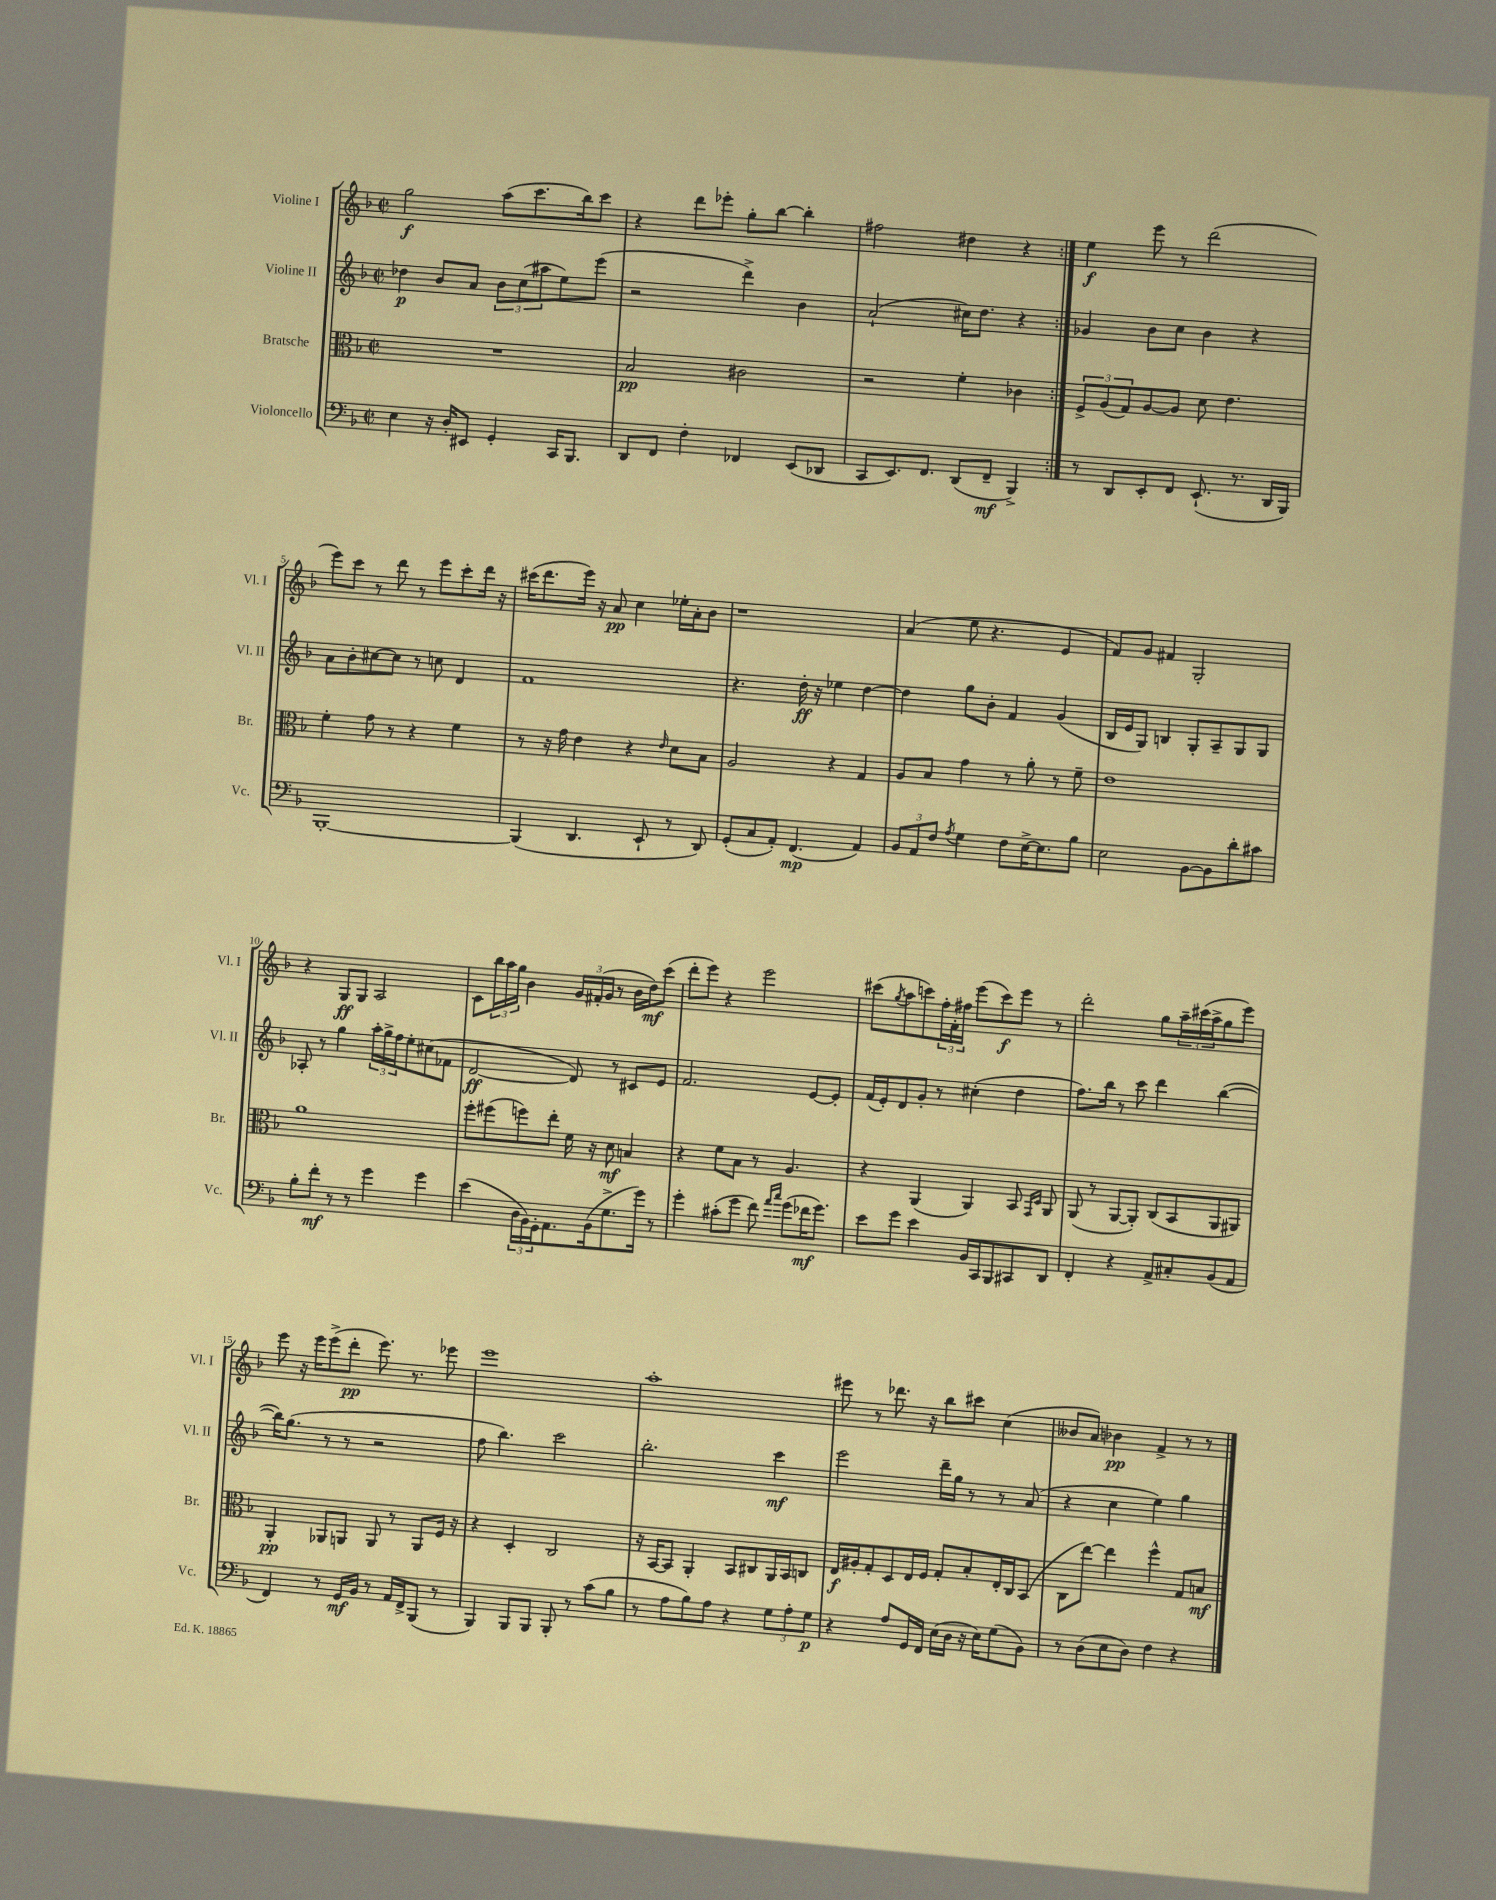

**kern	**dynam	**kern	**dynam	**kern	**dynam	**kern	**dynam
*part4	*part4	*part3	*part3	*part2	*part2	*part1	*part1
*staff4	*staff4	*staff3	*staff3	*staff2	*staff2	*staff1	*staff1
*I"Violoncello	*	*I"Bratsche	*	*I"Violine II	*	*I"Violine I	*
*I'Vc.	*	*I'Br.	*	*I'Vl. II	*	*I'Vl. I	*
*clefF4	*	*clefC3	*	*clefG2	*	*clefG2	*
*k[b-]	*	*k[b-]	*	*k[b-]	*	*k[b-]	*
*M2/2	*	*M2/2	*	*M2/2	*	*M2/2	*
*met(c|)	*	*met(c|)	*	*met(c|)	*	*met(c|)	*
=1	=1	=1	=1	=1	=1	=1	=1
4E\	.	1r	.	4dd-X\	p	2gg\	f
16r	.	.	.	8b-/L	.	.	.
16D'/KL	.	.	.	.	.	.	.
8EE#X/J	.	.	.	8a/J	.	.	.
4GG'/	.	.	.	12b-\L	.	(8aa\L	.
.	.	.	.	(12cc\	.	.	.
.	.	.	.	.	.	8.ccc\	.
.	.	.	.	12aa#X\	.	.	.
16CC/KL	.	.	.	8ee\)	.	.	.
8.BBB-/J	.	.	.	.	.	16bb-\k)	.
.	.	.	.	(8eee\J	.	8ccc\J	.
=2	=2	=2	=2	=2	=2	=2	=2
8DD/L	.	2B-/	pp	2r	.	4r	.
8FF/J	.	.	.	.	.	.	.
4F'\	.	.	.	.	.	8ddd\L	.
.	.	.	.	.	.	8eee-X'\J	.
4FF-X/	.	2c#X\	.	4ddd^\)	.	8gg'\L	.
.	.	.	.	.	.	[8bb-\J	.
(8EE/L	.	.	.	4b-\	.	4bb-'\]	.
8DD-X/J	.	.	.	.	.	.	.
=3	=3	=3	=3	=3	=3	=3	=3
8CC/L	.	2r	.	(2a`/	.	2ff#X\	.
8.EE/)	.	.	.	.	.	.	.
8.FF/J	.	.	.	.	.	.	.
(8DD/L	.	4f'\	.	16cc#X\KL)	.	4dd#X\	.
.	.	.	.	8.dd\J	.	.	.
8FF~/J	mf	.	.	.	.	.	.
4BBB-^/)	.	4c-X\	.	4r	.	4r	.
=4:|!	=4:|!	=4:|!	=4:|!	=4:|!	=4:|!	=4:|!	=4:|!
8r	.	12F^/L	.	4g-X/	.	4ee\	f
.	.	(12A/	.	.	.	.	.
8DD/L	.	.	.	.	.	.	.
.	.	12G/)	.	.	.	.	.
8EE'/	.	[8A/	.	8b-\L	.	8eee\	.
8FF/J	.	8A/J]	.	8cc\J	.	8r	.
(8.EE`/	.	8d\	.	4b-\	.	(2ddd\	.
.	.	4.e\	.	.	.	.	.
8.r	.	.	.	.	.	.	.
.	.	.	.	4r	.	.	.
16DD/LL	.	.	.	.	.	.	.
16BBB-/JJ)	.	.	.	.	.	.	.
!!LO:LB:g=z
=5	=5	=5	=5	=5	=5	=5	=5
[1BBB-'	.	4f'\	.	8a\L	.	8eee\L)	.
.	.	.	.	8b-'\	.	8ccc\J	.
.	.	8g\	.	[8cc#X\	.	8r	.
.	.	8r	.	8cc#\J]	.	8ddd\	.
.	.	4r	.	8r	.	8r	.
.	.	.	.	8ccn\	.	8eee\L	.
.	.	4f\	.	4d/	.	8ccc'\	.
.	.	.	.	.	.	16ddd\Jk	.
.	.	.	.	.	.	16r	.
=6	=6	=6	=6	=6	=6	=6	=6
(4BBB-/]	.	8r	.	1f	.	(16ccc#X\KL	.
.	.	.	.	.	.	8.ddd\	.
.	.	16r	.	.	.	.	.
.	.	16g\	.	.	.	.	.
4.DD/	.	4e\	.	.	.	16eee\Jk)	.
.	.	.	.	.	.	16r	.
.	.	.	.	.	.	8a/	pp
.	.	4r	.	.	.	4cc\	.
8EE`/	.	.	.	.	.	.	.
.	.	16qqe/	.	.	.	.	.
8r	.	8d\L	.	.	.	16ee-X'\LL	.
.	.	.	.	.	.	16a'\J	.
8DD/)	.	8B-\J	.	.	.	8b-\J	.
=7	=7	=7	=7	=7	=7	=7	=7
(8GG'/L	.	2A/	.	4.r	.	1r	.
8C/	.	.	.	.	.	.	.
8AA'/J)	.	.	.	.	.	.	.
(4.FF/	mp	.	.	16dd'\	ff	.	.
.	.	.	.	16r	.	.	.
.	.	4r	.	4ee-X\	.	.	.
4AA/)	.	4G/	.	[4dd\	.	.	.
=8	=8	=8	=8	=8	=8	=8	=8
12BB-/L	.	8A/L	.	4dd\]	.	(4a/	.
12AA/	.	.	.	.	.	.	.
.	.	8B-/J	.	.	.	.	.
12F/J	.	.	.	.	.	.	.
8qA/	.	.	.	.	.	.	.
4G\	.	4g\	.	8gg\L	.	8ee\	.
.	.	.	.	8b-'\J	.	4.r	.
8F\L	.	8r	.	4f/	.	.	.
[16E^\K	.	8a'\	.	.	.	.	.
8.E\]	.	.	.	.	.	.	.
.	.	8r	.	(4g/	.	4e/	.
8B-\J	.	8f~\	.	.	.	.	.
=9	=9	=9	=9	=9	=9	=9	=9
2E\	.	1e	.	16B-/LL	.	8f/L)	.
.	.	.	.	16e/J	.	.	.
.	.	.	.	8G/J)	.	8g/J	.
.	.	.	.	4Bn/	.	4f#X/	.
[8BB-\L	.	.	.	8G'/L	.	2G'/	.
8BB-\]	.	.	.	8A~/	.	.	.
8d'\	.	.	.	8G/	.	.	.
8c#X\J	.	.	.	8G/J	.	.	.
!!LO:LB:g=z
=10	=10	=10	=10	=10	=10	=10	=10
8B-'\L	.	1a	.	8A-X'/	.	4r	.
8f'\J	mf	.	.	8r	.	.	.
8r	.	.	.	4gg\	.	8G/L	ff
8r	.	.	.	.	.	8G/J	.
4g\	.	.	.	24aa'\LL	.	2A/	.
.	.	.	.	24gg^\	.	.	.
.	.	.	.	24ff\J	.	.	.
.	.	.	.	8ee'\	.	.	.
4g\	.	.	.	(8cc#X\	.	.	.
.	.	.	.	8f-X\J	.	.	.
=11	=11	=11	=11	=11	=11	=11	=11
(4e\	.	8ff'\L	.	[2d/	ff	8c\L	.
.	.	(8ff#X\	.	.	.	24bb-\L	.
.	.	.	.	.	.	24aa\	.
.	.	.	.	.	.	24gg\JJ	.
24D\LL	.	8ffn\)	.	.	.	4b-\	.
24BB-\)	.	.	.	.	.	.	.
24GG'\J	.	.	.	.	.	.	.
8.AA\	.	8ee'\J	.	.	.	.	.
.	.	16f\	.	8d/])	.	24g/LL	.
.	.	.	.	.	.	(24f#X'/	.
(16BB-\k	.	16r	.	.	.	.	.
.	.	.	.	.	.	24g/JJ	.
8.G^\	.	8d\	mf	8r	.	8r	.
.	.	4Bn/	.	8c#X/L	.	16b-\LL	.
16g\Jk)	.	.	.	.	.	16dd\J)	mf
8r	.	.	.	8e/J	.	(8ccc\J	.
=12	=12	=12	=12	=12	=12	=12	=12
4g'\	.	4r	.	2.f/	.	8ddd'\L	.
.	.	.	.	.	.	8eee\J)	.
(8c#X'\L	.	8f\L	.	.	.	4r	.
8g\J	.	8B-\J	.	.	.	.	.
8f\)	.	8r	.	.	.	2eee\	.
16qqa/LL	.	.	.	.	.	.	.
16qqcc/JJ	.	.	.	.	.	.	.
(8g\L	.	4.A/	.	.	.	.	.
16f-X\K	mf	.	.	[8e/L	.	.	.
8.g\J)	.	.	.	.	.	.	.
.	.	.	.	8e'/J]	.	.	.
=13	=13	=13	=13	=13	=13	=13	=13
8e\L	.	4r	.	(16f/LL	.	(8ccc#X\L	.
.	.	.	.	16e'/J)	.	.	.
.	.	.	.	.	.	8qgg/	.
8g\J	.	.	.	8d/	.	8aa\	.
4e\	.	(4AA/	.	8g'/J	.	8cccn\)	.
.	.	.	.	8r	.	24ff'\L	.
.	.	.	.	.	.	24f'\	.
.	.	.	.	.	.	24ff#X\JJ	.
16BB-/LL	.	4AA/)	.	(4cc#X'\	.	(8eee\L	.
16CC/J	.	.	.	.	.	.	.
8BBB-/	.	.	.	.	.	8ccc\)	f
8CC#X/	.	8BB-/	.	4dd\	.	8eee\J	.
.	.	16qqGG/LL	.	.	.	.	.
.	.	16qqD/JJ	.	.	.	.	.
8DD/J	.	8AA/	.	.	.	8r	.
=14	=14	=14	=14	=14	=14	=14	=14
4FF'/	.	(8AA/	.	8.ff\L)	.	2ddd'\	.
.	.	8r	.	.	.	.	.
.	.	.	.	16bb-\Jk	.	.	.
4r	.	[8AA/L	.	8r	.	.	.
.	.	8AA'/J])	.	8ccc\	.	.	.
8AA^/L	.	(8C/L	.	4ddd\	.	8gg\L	.
8C#X'/	.	8BB-/	.	.	.	24aa~\L	.
.	.	.	.	.	.	(24ccc#X\	.
.	.	.	.	.	.	24aa^\J	.
(8BB-/	.	8AA/	.	([4bb-\	.	8gg\	.
8AA/J	.	8AA#X/J)	.	.	.	8eee\J)	.
!!LO:LB:g=z
=15	=15	=15	=15	=15	=15	=15	=15
4FF/)	.	4AA'/	pp	16bb-\KL])	.	8eee\	.
.	.	.	.	(8.gg\J	.	.	.
.	.	.	.	.	.	16r	.
.	.	.	.	.	.	16eee\KL	.
8r	.	8AA-X/L	.	8r	.	(8eee^\	.
16GG/LL	mf	8AAn/J	.	8r	.	8ddd'\J	pp
16BB-/JJ	.	.	.	.	.	.	.
8r	.	8AA/	.	2r	.	8.eee\)	.
16AA/LL	.	8r	.	.	.	.	.
16FF^/J	.	.	.	.	.	8.r	.
(8BBB-/J	.	8AA/L	.	.	.	.	.
8r	.	16F/Jk	.	.	.	8eee-X\	.
.	.	16r	.	.	.	.	.
=16	=16	=16	=16	=16	=16	=16	=16
4BBB-/)	.	4r	.	8ff\	.	1eee	.
.	.	.	.	4.bb-\)	.	.	.
8BBB-/L	.	4D'/	.	.	.	.	.
8BBB-/J	.	.	.	.	.	.	.
8BBB-'/	.	2C/	.	2ccc\	.	.	.
8r	.	.	.	.	.	.	.
(8c\L	.	.	.	.	.	.	.
8B-\J	.	.	.	.	.	.	.
=17	=17	=17	=17	=17	=17	=17	=17
8r	.	16r	.	2.bb-'\	.	1aa'	.
.	.	[16BB-/KL	.	.	.	.	.
8A\L	.	8BB-/J]	.	.	.	.	.
8B-\)	.	4AA'/	.	.	.	.	.
8A\J	.	.	.	.	.	.	.
4r	.	8BB-/L	.	.	.	.	.
.	.	8C#X/	.	.	.	.	.
12G\L	.	16AA/L	.	4ccc\	mf	.	.
.	.	16BB-/J	.	.	.	.	.
12A'\	.	.	.	.	.	.	.
.	.	8Cn/J	.	.	.	.	.
12G\J	p	.	.	.	.	.	.
=18	=18	=18	=18	=18	=18	=18	=18
4r	.	16E/LL	f	2eee\	.	8eee#X\	.
.	.	16A#X'/J	.	.	.	.	.
.	.	8G'/	.	.	.	8r	.
8A/L	.	8D/	.	.	.	8.ddd-X\	.
16GG/L	.	16E/L	.	.	.	.	.
16FF/JJ	.	16F/JJ	.	.	.	16r	.
(16E\LL	.	8G'/L	.	16ddd~\LL	.	8bb-\L	.
16D\JJ	.	.	.	16gg\JJ	.	.	.
16r	.	8B-'/	.	8r	.	8ccc#X\J	.
16E\KL)	.	.	.	.	.	.	.
(8G\	.	16E'/L	.	8r	.	(4cc\	.
.	.	16C/J	.	.	.	.	.
8BB-\J)	.	(8BB-/J	.	(8a/	.	.	.
=19	=19	=19	=19	=19	=19	=19	=19
8r	.	8C\L	.	4r	.	8b--X/L	.
(8D\L	.	[8ee\J)	.	.	.	8a/J)	.
8E\	.	4ee\]	.	4cc\	.	4b-X\	pp
8D\J)	.	.	.	.	.	.	.
4F\	.	4ff^^\	.	4ee\)	.	4f^/	.
4r	.	8G/L	.	4gg\	.	8r	.
.	.	8Bn/J	mf	.	.	8r	.
==	==	==	==	==	==	==	==
*-	*-	*-	*-	*-	*-	*-	*-
